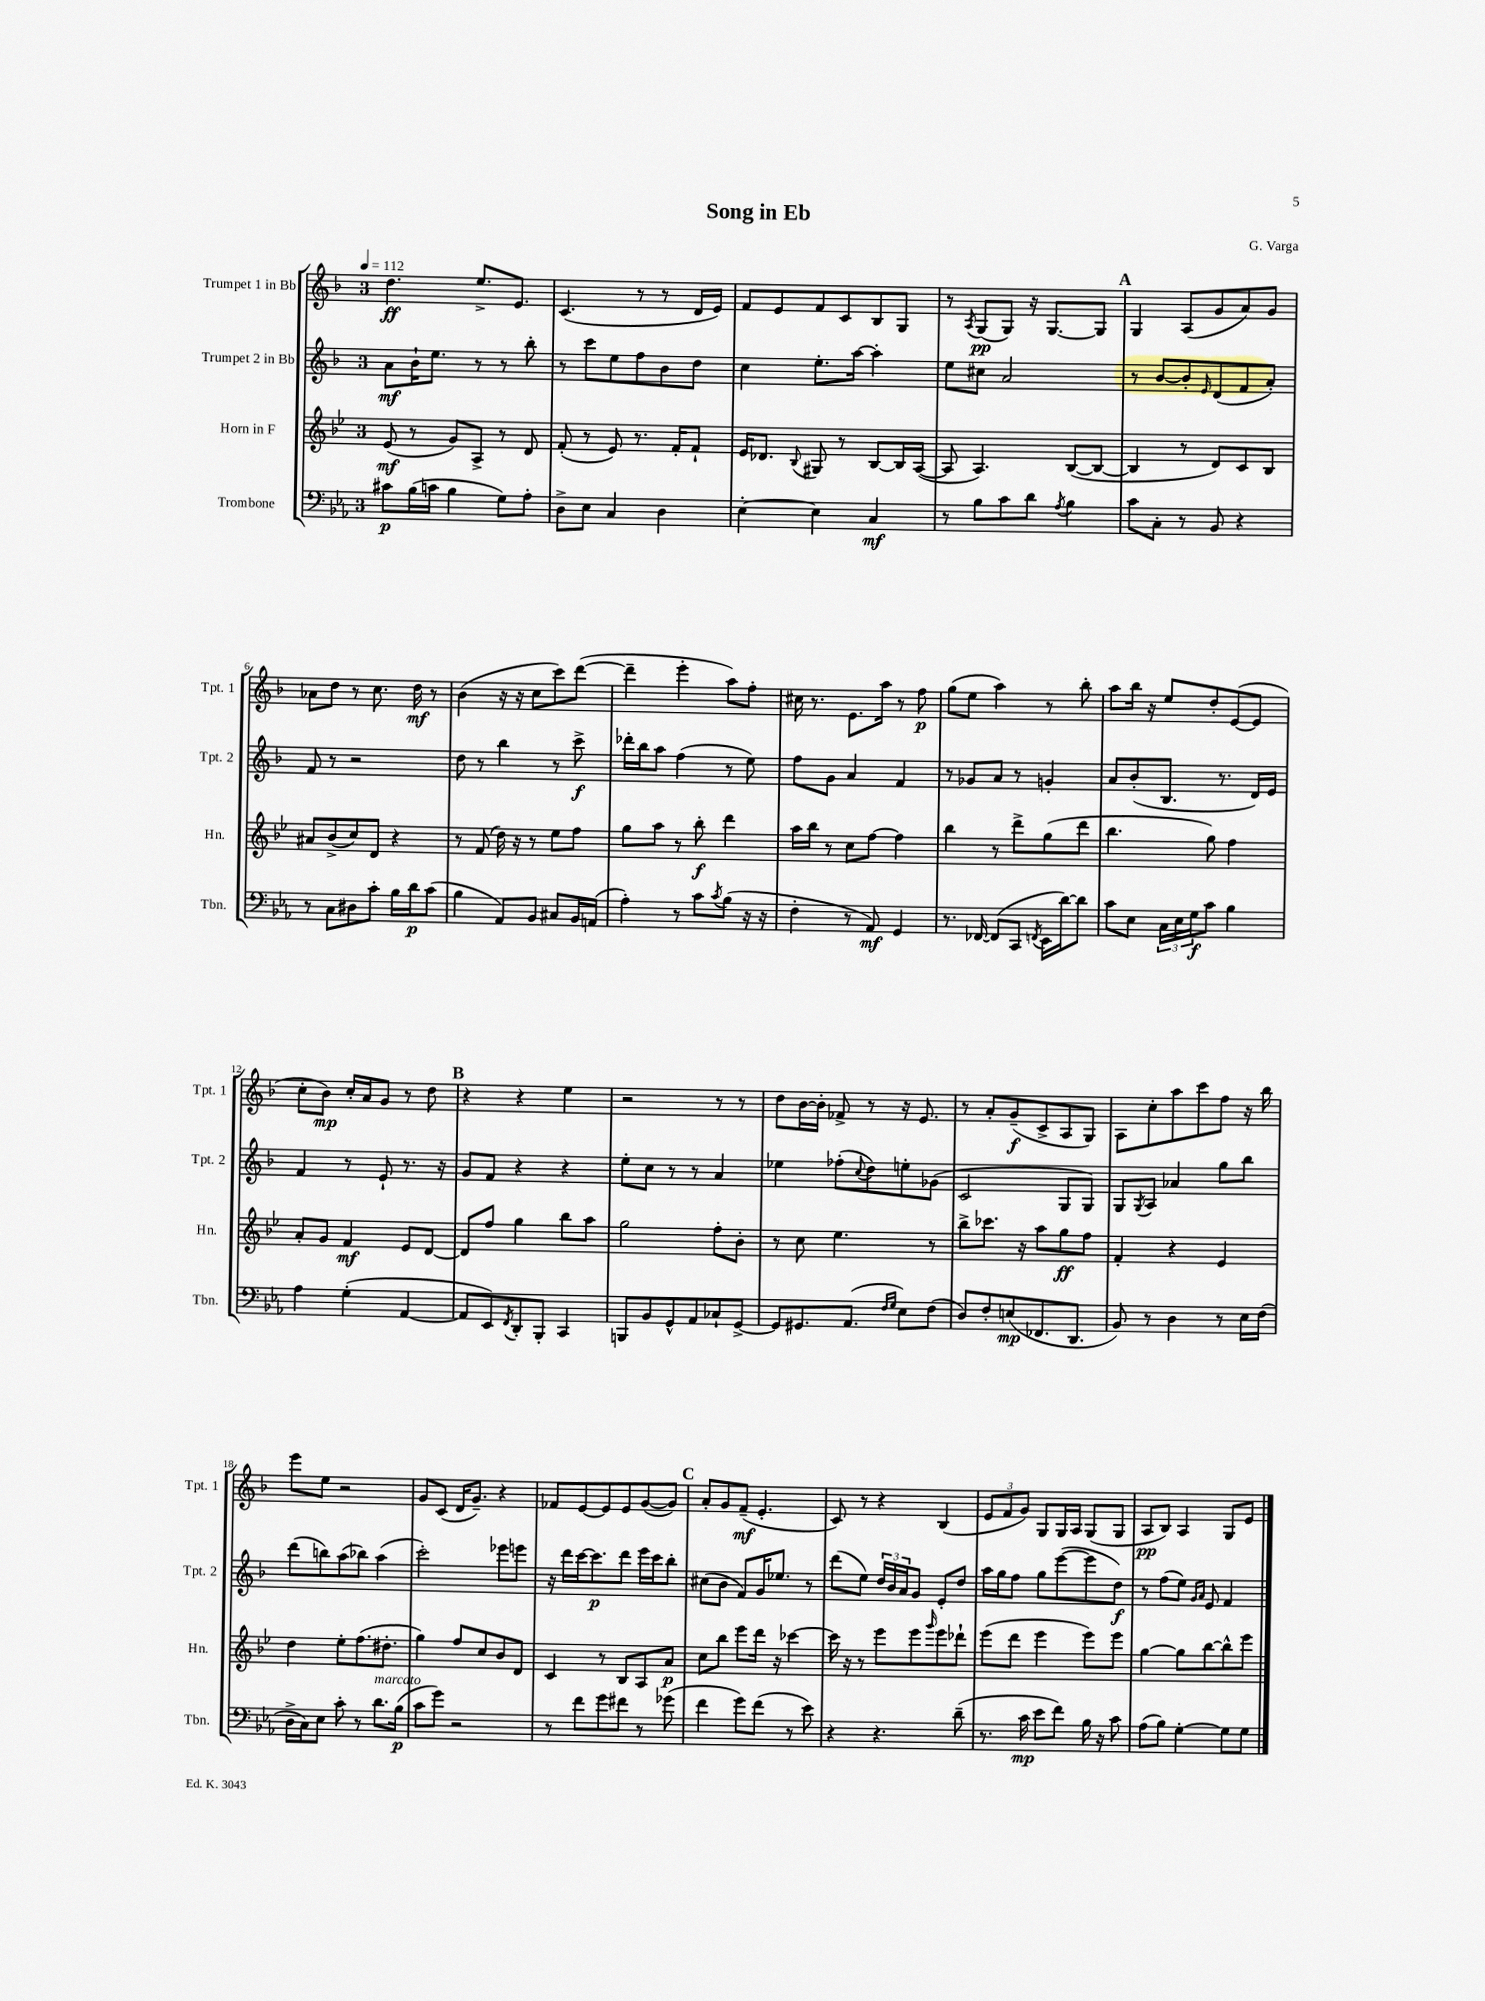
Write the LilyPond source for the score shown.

\header { title = "Song in Eb" composer = "G. Varga" }
<<
\new StaffGroup <<
\new Staff = "s0" \with { instrumentName = "Trumpet 1 in Bb" shortInstrumentName = "Tpt. 1" } {
    \clef treble \key f \major \once \override Staff.TimeSignature.style = #'single-digit \time 3/4 \tempo 4 = 112
    d''4.\ff e''8.-> e'8. |
    c'4.( r8 r8 d'16 e'16) |
    f'8 e'8 f'8 c'8 bes8 g8 |
    r8 \acciaccatura { a8 } g8\pp( g8) r16 g8.~ g8 |
    \mark \markup { \bold "A" } g4 a8( g'8 a'8) g'8 |
    aes'8 d''8 r8 c''8. d''16\mf r8 |
    bes'4( r16 r16 c''8 c'''8) d'''8~( |
    d'''4-- e'''4-. a''8) f''8-. |
    cis''16 r8. e'8. a''16 r8 f''8\p |
    g''8( e''8 a''4) r8 bes''8-. |
    a''8 bes''16 r16 e''8 d''8-. e'8~( e'8 |
    c''8-. bes'8\mp) c''16-. a'16 g'8 r8 d''8 |
    \mark \markup { \bold "B" } r4 r4 e''4 |
    r2 r8 r8 |
    d''8 bes'16~ bes'16-. fes'8-> r8 r16 e'8. |
    r8 a'8-. g'8--\f( c'8-> a8 g8) |
    a8 c''8-. a''8 c'''8 f''8 r16 bes''16 |
    e'''8 e''8 r2 |
    g'8 c'8( d'16 g'8.--) r4 |
    fes'8 e'8~ e'8 e'8 g'8~( g'8) |
    \mark \markup { \bold "C" } a'8-. g'8 f'8--\mf( e'4.-. |
    c'8) r8 r4 bes4( |
    \tuplet 3/2 { e'8 f'8 g'8) } g8 g16 a16 g8( g8 |
    a8\pp bes8) a4 g8 e'8 \bar "|." |
}
\new Staff = "s1" \with { instrumentName = "Trumpet 2 in Bb" shortInstrumentName = "Tpt. 2" } {
    \clef treble \key f \major \once \override Staff.TimeSignature.style = #'single-digit \time 3/4
    a'8\mf bes'16-! e''8. r8 r8 bes''8-. |
    r8 c'''8 e''8 f''8 bes'8 d''8 |
    c''4 e''8.-. a''16~ a''4-. |
    e''8 cis''8 a'2 |
    \mark \markup { \bold "A" } r8 bes'8~ bes'8-. \grace { e'16 } d'8( f'8 a'8-.) |
    f'8 r8 r2 |
    d''8 r8 bes''4 r8 c'''8->\f |
    des'''16-. bes''16 a''8 f''4( r8 e''8) |
    f''8 g'8 a'4 f'4 |
    r8 ges'8 a'8 r8 g'4-. |
    a'8 bes'8-.( bes8. r8. d'16) e'16 |
    f'4 r8 e'8-! r8. r16 |
    \mark \markup { \bold "B" } g'8 f'8 r4 r4 |
    e''8-. c''8 r8 r8 a'4 |
    ees''4 fes''8-.( \appoggiatura { c''8 } d''8) e''8-. ges'8( |
    c'2 g8 g8) |
    g8 \acciaccatura { g8 } a8 aes'4 g''8 bes''8 |
    d'''8( b''8) a''8( bes''8) a''4( |
    c'''2-.) ees'''8 e'''8 |
    r16 d'''16 c'''16~ c'''8.\p d'''8 e'''16 c'''16 bes''8-. |
    \mark \markup { \bold "C" } cis''8( bes'8 f'8) g'16 ees''8. r8 |
    d'''8( e''8) \tuplet 3/2 { d''16 bes'16 a'16 } g'8 e'8-. d''8 |
    a''16 g''16 f''8 g''8 e'''8~( e'''8 d''8\f) |
    r8 f''8( e''8) \grace { g'16 a'16 } e'8 f'4 \bar "|." |
}
\new Staff = "s2" \with { instrumentName = "Horn in F" shortInstrumentName = "Hn." } {
    \clef treble \key bes \major \once \override Staff.TimeSignature.style = #'single-digit \time 3/4
    ees'8\mf( r8 g'8) a8-> r8 d'8 |
    f'8-.( r8 ees'8) r8. f'16-. f'8-! |
    ees'16 des'8. \appoggiatura { bes8 } gis8 r8 bes8~ bes16 a16~( |
    a8 a4.) bes8~( bes8~ |
    \mark \markup { \bold "A" } bes4 r8 d'8) c'8 bes8 |
    ais'8 bes'8->( c''8) d'8 r4 |
    r8 f'8( d''16) r16 r8 ees''8 f''8 |
    g''8 a''8 r8 bes''8-.\f d'''4 |
    a''16 bes''16 r8 c''8 f''8~ f''4 |
    bes''4 r8 d'''8-> g''8( d'''8 |
    bes''4. g''8) f''4 |
    a'8-. g'8 f'4\mf ees'8 d'8~ |
    \mark \markup { \bold "B" } d'8 f''8 g''4 bes''8 a''8 |
    g''2 f''8-. bes'8-. |
    r8 c''8 ees''4. r8 |
    bes''8-> ces'''8. r16 a''8 g''8\ff f''8 |
    f'4-. r4 ees'4 |
    d''4 ees''8-. f''8.( dis''8.-. |
    g''4) f''8 c''8 bes'8 d'8 |
    c'4 r8 bes8 a8 a'8\p |
    \mark \markup { \bold "C" } c''8 bes''8 ees'''8 d'''16 r16 ces'''4~ |
    ces'''16 r16 r8 ees'''8 ees'''8 \grace { g'''16 } ees'''8 des'''8-! |
    ees'''8( d'''8 ees'''4 ees'''8) ees'''8 |
    g''4~ g''8 bes''8~ bes''8-^ ees'''8 \bar "|." |
}
\new Staff = "s3" \with { instrumentName = "Trombone" shortInstrumentName = "Tbn." } {
    \clef bass \key ees \major \once \override Staff.TimeSignature.style = #'single-digit \time 3/4
    cis'8\p bes16( c'16 bes4 g8) aes8-. |
    d8-> ees8 c4 d4 |
    ees4~-. ees4 c4\mf |
    r8 bes8 c'8 d'8 \acciaccatura { aes8 } bes4 |
    \mark \markup { \bold "A" } c'8 c8-. r8 bes,8 r4 |
    r8 c8 dis8 c'8-. bes16 d'16\p c'8( |
    bes4 aes,8) bes,8 cis8 bes,16 a,16( |
    aes4-.) r8 c'8 \acciaccatura { c'8 } bes8( r16 r16 |
    f4-. r8 aes,8\mf) g,4 |
    r8. fes,16~ fes,8( c,8 \acciaccatura { f,8 } ees,16 d'16~) d'8 |
    c'8 ees8 \tuplet 3/2 { c16 ees16 g16\f } c'8 bes4 |
    aes4 g4-.( aes,4~ |
    \mark \markup { \bold "B" } aes,8 ees,8) \acciaccatura { f,8 } d,8-. bes,,8-. c,4 |
    b,,8 bes,8 g,8-^ aes,8 ces8-! g,8~-> |
    g,8 gis,8. aes,8.( \grace { f16 g16 } ees8) f8( |
    d8) f8-. e8\mp( fes,8. d,8. |
    bes,8) r8 d4 r8 ees16 f16( |
    d16-> c16) ees8 c'8-. r8 d'8.^\markup { \italic "marcato" } bes16\p( |
    c'8 g'8) r2 |
    r8 f'8 g'8 fis'8 r8 ges'8( |
    \mark \markup { \bold "C" } f'4 g'8) f'8( r8 ees'8) |
    r4 r4. d'8--( |
    r8. c'16\mp ees'8 f'8) bes16 r16 c'8 |
    aes8( bes8) g4~-. g8 g8 \bar "|." |
}
>>
>>
